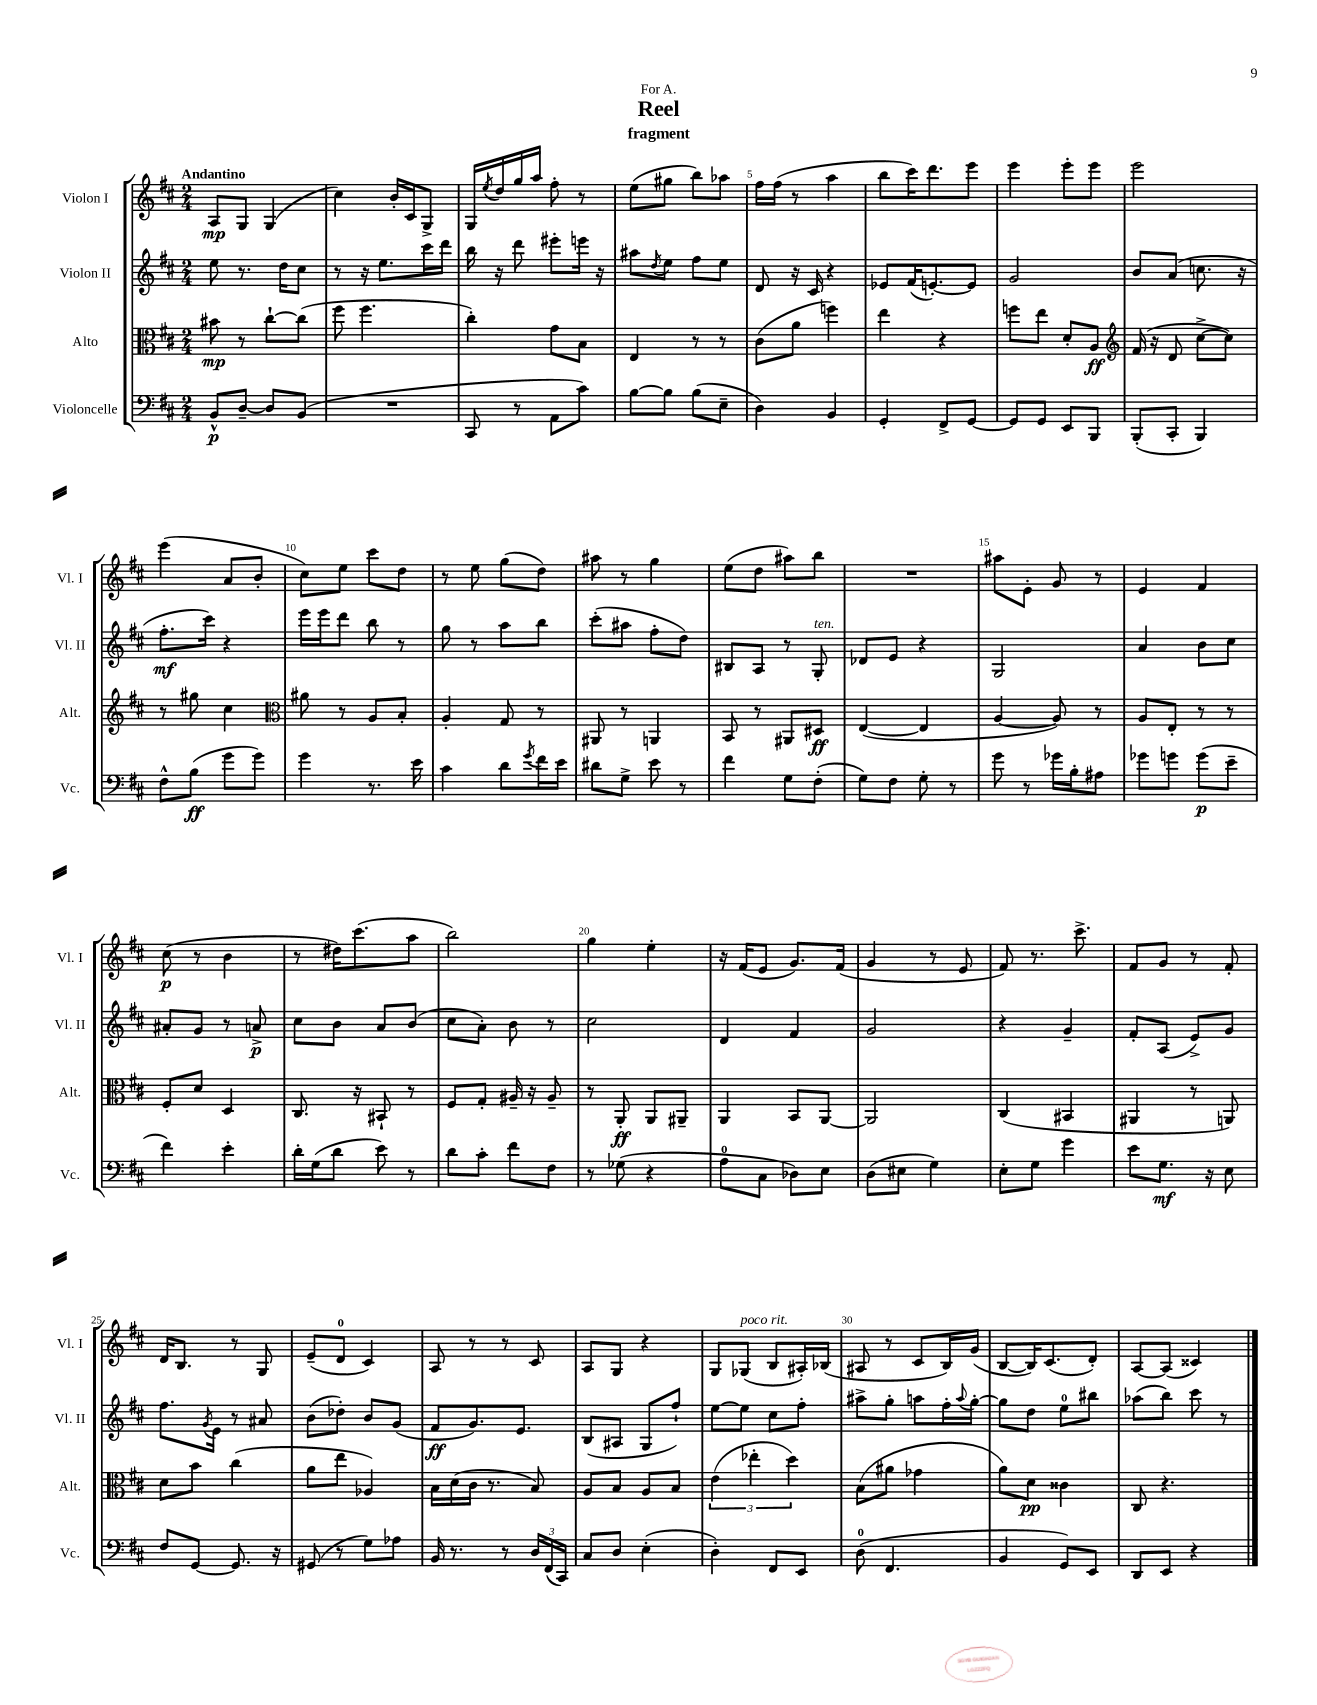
\header { title = "Reel" subtitle = "fragment" dedication = "For A." }
<<
\new StaffGroup <<
\new Staff = "s0" \with { instrumentName = "Violon I" shortInstrumentName = "Vl. I" } {
    \clef treble \key d \major \numericTimeSignature \time 2/4 \tempo "Andantino"
    a8\mp g8 g4( |
    cis''4) b'16-. cis'16 g8-> |
    g16 \acciaccatura { e''8 } d''16 g''16 a''16 fis''8-. r8 |
    e''8( gis''8 b''8) aes''8 |
    fis''16 fis''16( r8 a''4 |
    b''8 cis'''16) d'''8. e'''8 |
    e'''4 e'''8-. e'''8 |
    e'''2 |
    e'''4( a'8 b'8-. |
    cis''8) e''8 cis'''8 d''8 |
    r8 e''8 g''8( d''8) |
    ais''8 r8 g''4 |
    e''8( d''8 ais''8) b''8 |
    R2 |
    ais''8 e'8-. g'8 r8 |
    e'4 fis'4 |
    cis''8\p( r8 b'4 |
    r8 dis''16) cis'''8.( a''8 |
    b''2) |
    g''4 e''4-. |
    r16 fis'16( e'8 g'8.) fis'16( |
    g'4 r8 e'8 |
    fis'8) r8. cis'''8.-> |
    fis'8 g'8 r8 fis'8-. |
    d'16 b8. r8 g8 |
    e'8--( d'8-0 cis'4) |
    a8 r8 r8 cis'8 |
    a8 g8 r4 |
    g8 ges8^\markup { \italic "poco rit." }( b8 ais16-.) bes16( |
    ais8 r8 cis'8 b16) g'16( |
    b8~ b16) cis'8.( d'8-.) |
    a8~ a8( cisis'4) \bar "|." |
}
\new Staff = "s1" \with { instrumentName = "Violon II" shortInstrumentName = "Vl. II" } {
    \clef treble \key d \major \numericTimeSignature \time 2/4
    e''8 r8. d''16 cis''8 |
    r8 r16 e''8. cis'''16 d'''16 |
    b''16 r16 d'''8 eis'''8-. e'''16 r16 |
    ais''8 \acciaccatura { d''8 } e''8 fis''8 e''8 |
    d'8 r16 cis'16 r4 |
    ees'8 fis'16( e'8.~-.) e'8 |
    g'2 |
    b'8 a'8( c''8. r16 |
    fis''8.-.\mf cis'''16) r4 |
    e'''16 e'''16 d'''8 b''8 r8 |
    g''8 r8 a''8 b''8 |
    cis'''8-.( ais''8 fis''8-. d''8) |
    bis8 a8 r8 g8-.^\markup { \italic "ten." } |
    des'8 e'8 r4 |
    g2 |
    a'4 b'8 cis''8 |
    ais'8-. g'8 r8 a'8->\p |
    cis''8 b'8 a'8 b'8( |
    cis''8 a'8-.) b'8 r8 |
    cis''2 |
    d'4 fis'4 |
    g'2 |
    r4 g'4-- |
    fis'8-. a8( e'8->) g'8 |
    fis''8. \acciaccatura { g'8 } e'16 r8 ais'8 |
    b'8( des''8-.) b'8 g'8( |
    fis'8\ff g'8.) e'8. |
    b8( ais8 g8 fis''8-!) |
    e''8~ e''8 cis''8 fis''8-. |
    ais''8-> g''8-. a''8 fis''16-. \appoggiatura { a''8 } g''16~-. |
    g''8 d''8 e''8-0 bis''8 |
    aes''8( b''8) cis'''8 r8 \bar "|." |
}
\new Staff = "s2" \with { instrumentName = "Alto" shortInstrumentName = "Alt." } {
    \clef alto \key d \major \numericTimeSignature \time 2/4
    bis'8\mp r8 cis''8~-! cis''8( |
    fis''8 fis''4. |
    cis''4-.) g'8 b8 |
    e4 r8 r8 |
    cis'8( a'8 f''4) |
    e''4 r4 |
    f''8 e''8 d'8-. a8\ff |
    \clef treble fis'16( r16 d'8 cis''8~-> cis''8) |
    r8 gis''8 cis''4 |
    \clef alto ais'8 r8 a8 b8-. |
    a4-. g8 r8 |
    ais,8 r8 a,4 |
    b,8 r8 ais,8 dis8\ff |
    e4~( e4 |
    a4~ a8) r8 |
    a8 e8-. r8 r8 |
    fis8-. d'8 d4 |
    cis8. r16 bis,8-! r8 |
    fis8 g8-. ais16-- r16 ais8-- |
    r8 a,8-.\ff a,8 ais,8-- |
    a,4 b,8 a,8~ |
    a,2 |
    cis4( bis,4 |
    ais,4 r8 a,8) |
    d'8 b'8 cis''4( |
    a'8 e''8 aes4) |
    b16 d'16( cis'16 r8. b8) |
    a8 b8 a8 b8 |
    \tuplet 3/2 { e'4( ees''4-. d''4) } |
    b8( ais'8 ges'4 |
    a'8) d'8\pp cisis'4 |
    cis8 r4. \bar "|." |
}
\new Staff = "s3" \with { instrumentName = "Violoncelle" shortInstrumentName = "Vc." } {
    \clef bass \key d \major \numericTimeSignature \time 2/4
    b,8-^\p d8~-- d8 b,8( |
    R2 |
    cis,8 r8 a,8 cis'8) |
    b8~ b8 b8( e8-- |
    d4) b,4 |
    g,4-. fis,8-> g,8~ |
    g,8 g,8 e,8 b,,8 |
    b,,8-.( cis,8-. b,,4) |
    fis8-^ b8\ff( g'8 g'8) |
    g'4 r8. e'16 |
    cis'4 d'8 \acciaccatura { g'8 } fis'16 e'16 |
    dis'8 g8-> e'8 r8 |
    fis'4 g8 fis8-.( |
    g8) fis8 g8-. r8 |
    g'8 r8 ges'16 b16-. ais8 |
    ges'8 g'8 g'8\p( e'8-- |
    fis'4) e'4-. |
    d'16-. g16( d'8 e'8) r8 |
    d'8 cis'8-. fis'8 fis8 |
    r8 ges8( r4 |
    a8-0 cis8 des8) e8 |
    d8( eis8 g4) |
    e8-. g8 g'4 |
    e'8 g8.\mf r16 e8 |
    fis8 g,8~ g,8. r16 |
    gis,8( r8 g8) aes8 |
    b,16 r8. r8 \tuplet 3/2 { d16 fis,16( cis,16) } |
    cis8 d8 e4-.( |
    d4-.) fis,8 e,8 |
    d8-0( fis,4. |
    b,4 g,8) e,8 |
    d,8 e,8 r4 \bar "|." |
}
>>
>>
\layout { \context { \Score \override BarNumber.break-visibility = ##(#f #t #t) barNumberVisibility = #(every-nth-bar-number-visible 5) } }
